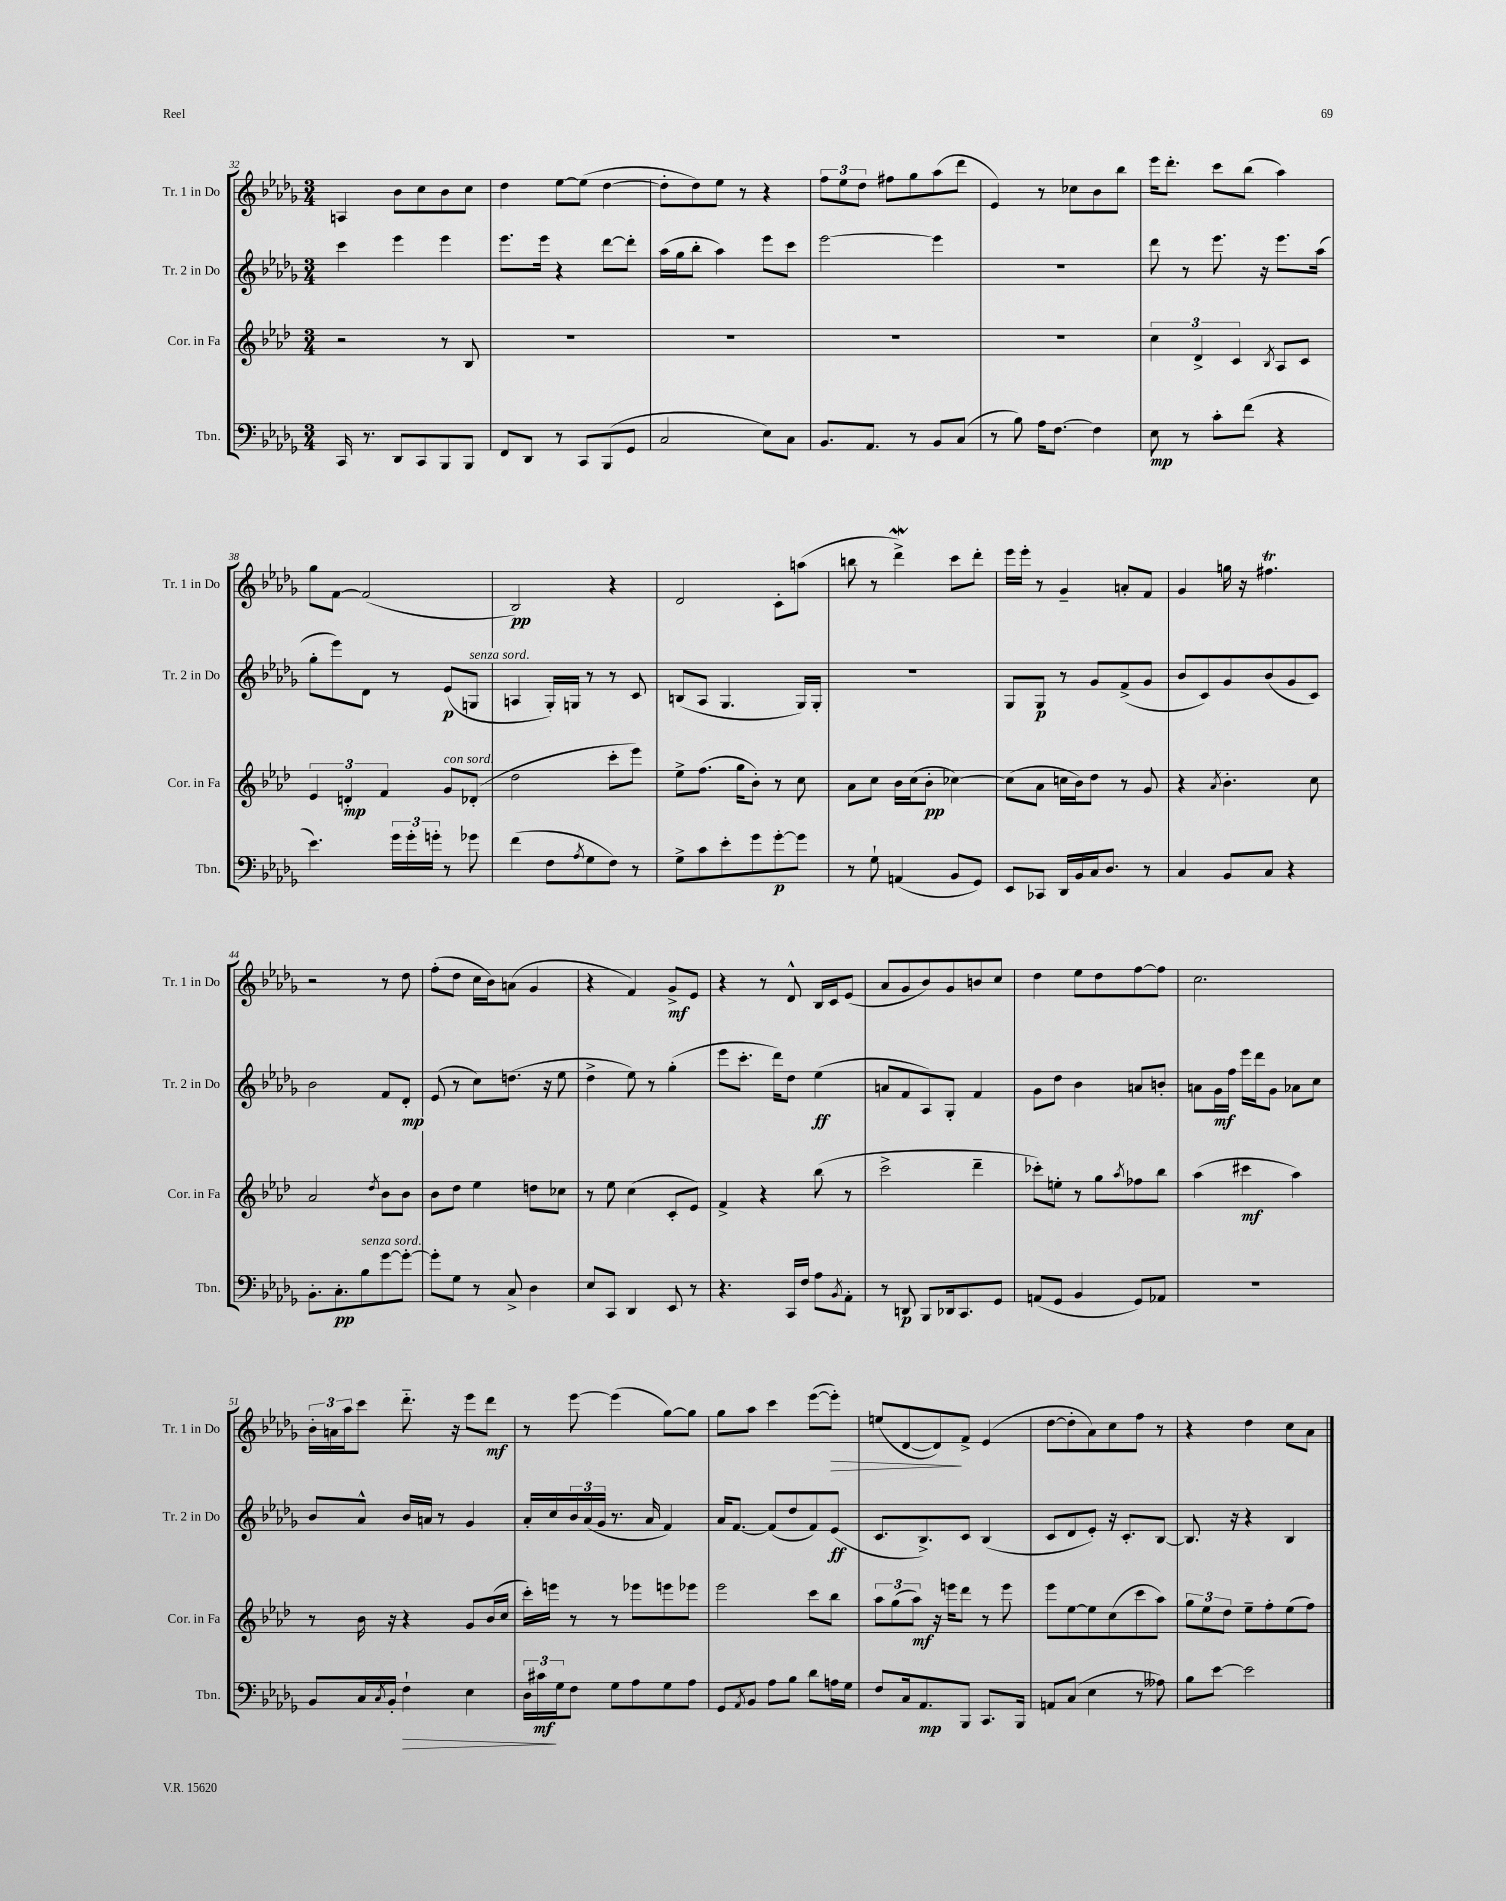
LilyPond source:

<<
\new StaffGroup <<
\new Staff = "s0" \with { instrumentName = "Tr. 1 in Do" shortInstrumentName = "Tr. 1 in Do" } {
    \clef treble \key des \major \numericTimeSignature \time 3/4
    a4 bes'8 c''8 bes'8 c''8 |
    des''4 ees''8~ ees''8( des''4~ |
    des''8-. des''8) ees''8 r8 r4 |
    \tuplet 3/2 { f''8 ees''8 des''8 } fis''8 ges''8 aes''8( des'''8 |
    ees'4) r8 ces''8 bes'8 bes''8 |
    ees'''16 des'''8.-. c'''8 bes''8( aes''4) |
    ges''8 f'8~ f'2( |
    bes2\pp) r4 |
    des'2 c'8-. a''8( |
    b''8 r8 des'''4->\mordent) c'''8 des'''8-. |
    ees'''16 ees'''16-. r8 ges'4-- a'8-. f'8 |
    ges'4 g''16 r16 fis''4.\trill |
    r2 r8 des''8 |
    f''8-.( des''8 c''16 bes'16) a'8( ges'4 |
    r4 f'4) ges'8->\mf ees'8 |
    r4 r8 des'8-^ bes16 c'16 ees'8( |
    aes'8 ges'8 bes'8) ges'8 b'8 c''8 |
    des''4 ees''8 des''8 f''8~ f''8 |
    c''2. |
    \tuplet 3/2 { bes'16-. a'16 aes''16 } c'''8 des'''8.-_ r16 ees'''8 des'''8\mf |
    r8 ees'''8~ ees'''4( ges''8~) ges''8 |
    ges''8 aes''8 c'''4 ees'''8~( ees'''8-.\>) |
    e''8( des'8~ des'8\!) f'8-> ees'4( |
    des''8~ des''8-. aes'8) c''8 f''8 r8 |
    r4 des''4 c''8 aes'8 \bar "|." |
}
\new Staff = "s1" \with { instrumentName = "Tr. 2 in Do" shortInstrumentName = "Tr. 2 in Do" } {
    \clef treble \key des \major \numericTimeSignature \time 3/4
    c'''4 ees'''4 ees'''4 |
    ees'''8. ees'''16 r4 des'''8~ des'''8-. |
    aes''16( ges''16 bes''8-. aes''4) ees'''8 c'''8 |
    ees'''2~ ees'''4 |
    R2. |
    des'''8 r8 ees'''8. r16 ees'''8. aes''16( |
    ges''8-. ees'''8) des'8 r8 ees'8\p( g8^\markup { \italic "senza sord." } |
    a4 ges16-.) g16 r8 r8 c'8 |
    b8( aes8 ges4. ges16) ges16-. |
    R2. |
    ges8 ges8\p r8 ges'8 f'8->( ges'8 |
    bes'8 c'8) ges'8 bes'8( ges'8 c'8) |
    bes'2 f'8 des'8-.\mp |
    ees'8( r8 c''8) d''8.( r16 ees''8 |
    des''4-> ees''8) r8 ges''4-.( |
    ees'''8 c'''8.-. des'''16) des''8 ees''4\ff( |
    a'8 f'8 aes8) ges8-. f'4 |
    ges'8 des''8 bes'4 a'8 b'8-. |
    a'8 ges'16\mf f''16 ees'''16 des'''16 ges'8 aes'8 c''8 |
    bes'8 aes'8-^ bes'16 a'16 r8 ges'4 |
    aes'16-. c''16 \tuplet 3/2 { bes'16 aes'16( ges'16 } r8. aes'16 f'4) |
    aes'16 f'8.~ f'8( des''8 f'8) ees'8\ff( |
    c'8. bes8.->) c'8 bes4( |
    c'8 des'8 ees'8-.) r16 c'8.-. bes8~ |
    bes8. r16 r4 bes4 \bar "|." |
}
\new Staff = "s2" \with { instrumentName = "Cor. in Fa" shortInstrumentName = "Cor. in Fa" } {
    \clef treble \key aes \major \numericTimeSignature \time 3/4
    r2 r8 bes8 |
    R2. |
    R2. |
    R2. |
    R2. |
    \tuplet 3/2 { c''4 des'4-> c'4 } \acciaccatura { bes8 } aes8 c'8 |
    \tuplet 3/2 { ees'4 d'4-.\mp f'4 } g'8^\markup { \italic "con sord." } des'8-.( |
    des''2 c'''8-. ees'''8) |
    ees''8-> f''8.( g''16 bes'8-.) r8 c''8 |
    aes'8 c''8 bes'16 c''16( bes'8-.\pp ces''4~) |
    ces''8( aes'8 c''16 bes'16) des''8 r8 g'8 |
    r4 \acciaccatura { aes'8 } bes'4.-. c''8 |
    aes'2 \acciaccatura { des''8 } bes'8 bes'8 |
    bes'8 des''8 ees''4 d''8 ces''8 |
    r8 ees''8 c''4( c'8-. ees'8) |
    f'4-> r4 bes''8( r8 |
    c'''2-> des'''4-- |
    ces'''8-.) e''8-. r8 g''8 \acciaccatura { aes''8 } fes''8 bes''8 |
    aes''4( cis'''4\mf aes''4) |
    r8 bes'16 r16 r4 g'8 bes'16( c''16 |
    c'''16-.) e'''16 r8 r8 ees'''8 e'''8 ees'''8 |
    ees'''2 c'''8 bes''8 |
    \tuplet 3/2 { aes''8 g''8( aes''8\mf) } r16 e'''16 des'''8 r8 e'''8 |
    ees'''8 ees''8~ ees''8 c''8( c'''8 aes''8) |
    \tuplet 3/2 { g''8 ees''8 des''8 } ees''8-- f''8-. ees''8( f''8) \bar "|." |
}
\new Staff = "s3" \with { instrumentName = "Tbn." shortInstrumentName = "Tbn." } {
    \clef bass \key des \major \numericTimeSignature \time 3/4
    c,16 r8. des,8 c,8 bes,,8 bes,,8 |
    f,8 des,8 r8 c,8 bes,,8( ges,8 |
    c2 ees8) c8 |
    bes,8. aes,8. r8 bes,8 c8( |
    r8 bes8) aes16 f8.~ f4 |
    ees8\mp r8 c'8-. f'8( r4 |
    ees'4.) \tuplet 3/2 { ges'16 ges'16-. g'16-. } r8 ges'8 |
    f'4( f8 \acciaccatura { aes8 } ges8 f8) r8 |
    ges8-> c'8 ees'8-. ges'8 ges'8~-.\p ges'8 |
    r8 ges8-! a,4( bes,8 ges,8) |
    ees,8 ces,8 des,16 bes,16 c16 des8. r8 |
    c4 bes,8 c8 r4 |
    bes,8.-. c8.-.\pp bes8^\markup { \italic "senza sord." } ges'8~ ges'8~-. |
    ges'8-. ges8 r8 c8-> des4 |
    ees8 c,8 des,4 ees,8 r8 |
    r4. c,16 f16 aes8 \acciaccatura { bes,8 } aes,8-. |
    r8 d,8\p bes,,8 des,16 c,8. ges,8 |
    a,8( ges,8 bes,4 ges,8) aes,8 |
    R2. |
    bes,8 c16 \acciaccatura { c8 } bes,16-. f4-!\> ees4 |
    \tuplet 3/2 { des16 cis'16\mf\! ges16 } f8 ges8 aes8 ges8 aes8 |
    ges,8 \acciaccatura { aes,8 } bes,8 aes8 bes8 des'8 a16 ges16 |
    f8 c16 aes,8.\mp bes,,8 c,8. bes,,16 |
    a,8 c8( ees4 r8 aeses8) |
    bes8 ees'8~ ees'2 \bar "|." |
}
>>
>>
\layout { \context { \Score currentBarNumber = #32 } }
